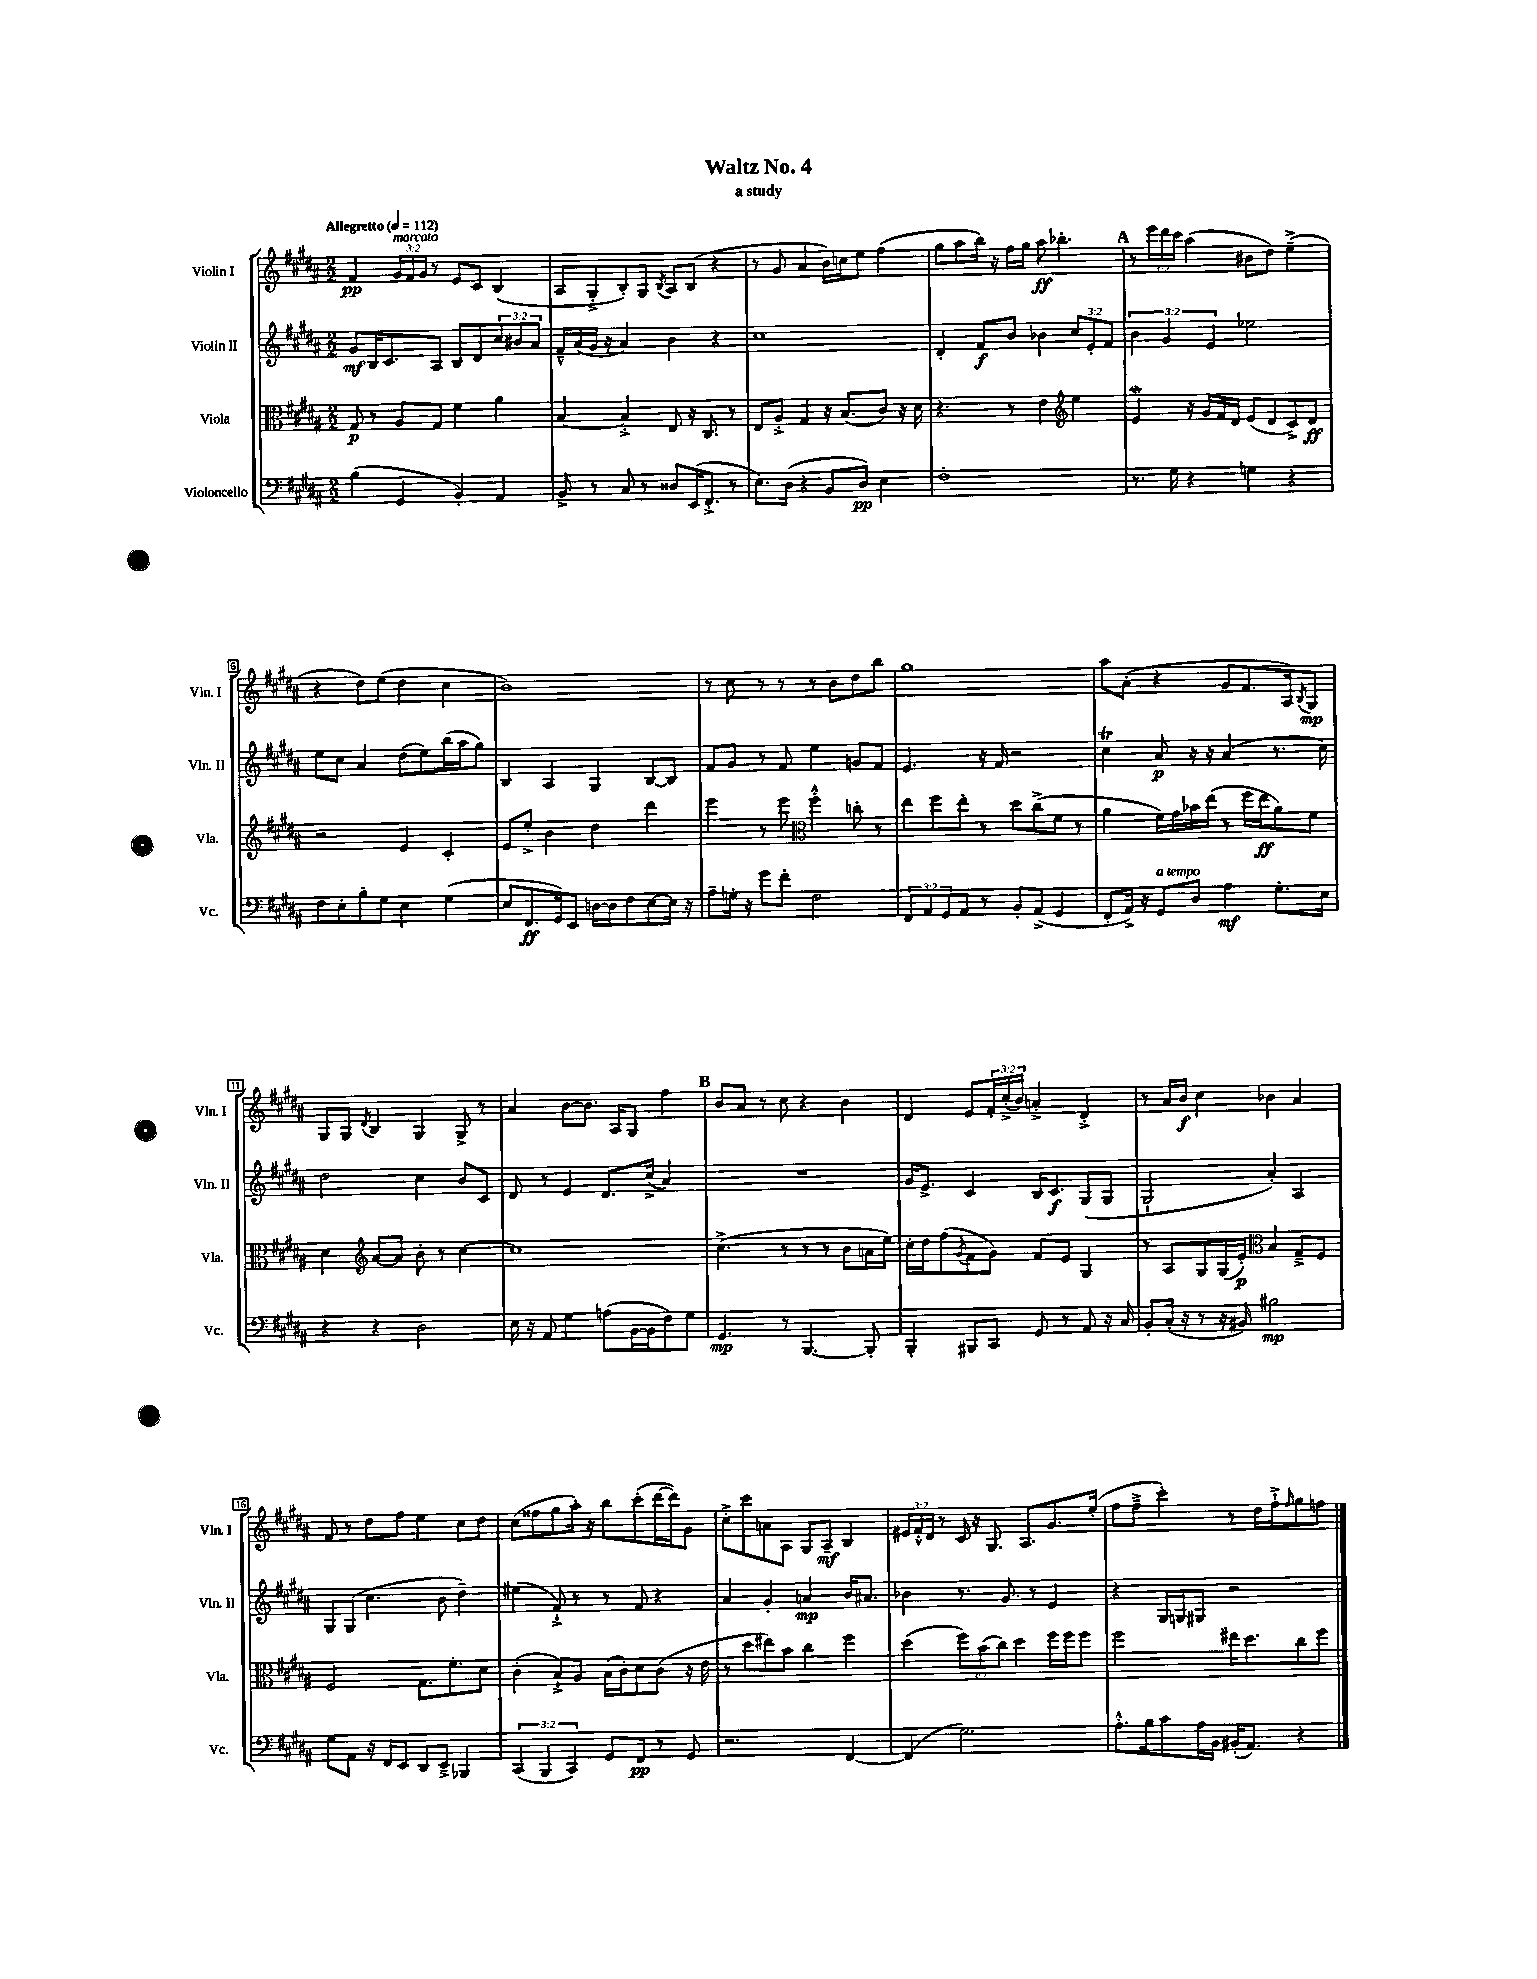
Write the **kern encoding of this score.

**kern	**dynam	**kern	**dynam	**kern	**dynam	**kern	**dynam
*part4	*part4	*part3	*part3	*part2	*part2	*part1	*part1
*staff4	*staff4	*staff3	*staff3	*staff2	*staff2	*staff1	*staff1
*I"Violoncello	*	*I"Viola	*	*I"Violin II	*	*I"Violin I	*
*I'Vc.	*	*I'Vla.	*	*I'Vln. II	*	*I'Vln. I	*
*clefF4	*	*clefC3	*	*clefG2	*	*clefG2	*
*k[f#c#g#d#a#]	*	*k[f#c#g#d#a#]	*	*k[f#c#g#d#a#]	*	*k[f#c#g#d#a#]	*
*M2/2	*	*M2/2	*	*M2/2	*	*M2/2	*
*MM112	*	*MM112	*	*MM112	*	*MM112	*
=1	=1	=1	=1	=1	=1	=1	=1
!	!	!	!	!	!	!LO:TX:a:B:t=Allegretto	!
(4B\	.	8G#/	p	8g#/L	mf	4f#/	pp
.	.	8r	.	16B/K	.	.	.
.	.	.	.	8.c#/	.	.	.
!	!	!	!	!	!	!LO:TX:a:i:t=marcato	!
4GG#/	.	8A#/L	.	.	.	24g#/LL	.
.	.	.	.	.	.	24f#/	.
.	.	.	.	.	.	24g#/JJ	.
.	.	8G#/J	.	8A#/J	.	8r	.
4BB'/)	.	4f#\	.	8B/L	.	8e/L	.
.	.	.	.	8d#/	.	8c#/J	.
4AA#/	.	4a#\	.	12cc#/	.	(4B/	.
.	.	.	.	12b#X/	.	.	.
.	.	.	.	12a#/J	.	.	.
=2	=2	=2	=2	=2	=2	=2	=2
8BB^/	.	[4B/	.	16f#~^^/LL	.	8A#/L	.
.	.	.	.	(16a#/	.	.	.
8r	.	.	.	16g#/JJ	.	8G#'^/	.
.	.	.	.	16r	.	.	.
8C#/	.	4B'^/]	.	4a#/)	.	8B'/)	.
8r	.	.	.	.	.	8G#/J	.
.	.	.	.	.	.	8qB/	.
8D##X/L	.	8E/	.	4b\	.	8A#/L	.
(16EE/K	.	16r	.	.	.	(8B/J	.
8.FF#'^/J	.	8.C#/	.	.	.	.	.
.	.	.	.	4r	.	4r	.
8r	.	8r	.	.	.	.	.
=3	=3	=3	=3	=3	=3	=3	=3
8.E\L)	.	8E/L	.	1cc#	.	8r	.
.	.	8A#'^/J	.	.	.	8g#/	.
(16D#\Jk	.	.	.	.	.	.	.
4r	.	4G#/	.	.	.	4a#/	.
8BB/L	.	16r	.	.	.	16b\LL)	.
.	.	(8.B/L	.	.	.	16ccn\J	.
8D#/J)	pp	.	.	.	.	8ee\J	.
4E\	.	8c#/J)	.	.	.	(4ff#\	.
.	.	16r	.	.	.	.	.
.	.	16d#\	.	.	.	.	.
=4	=4	=4	=4	=4	=4	=4	=4
1F#'	.	4.r	.	4d#'/	.	8gg#\L	.
.	.	.	.	.	.	8aa#\	.
.	.	.	.	8f#/L	f	16bb\Jk)	.
.	.	.	.	.	.	16r	.
.	.	8r	.	8b/J	.	16ff#\LL	.
.	.	.	.	.	.	16gg#\JJ	.
.	.	4e\	.	4b-X\	.	8aa#\	ff
.	.	.	.	.	.	4.bb-X'\	.
*	*	*clefG2	*	*	*	*	*
.	.	4ee\	.	12cc#/L	.	.	.
.	.	.	.	12e'/	.	.	.
.	.	.	.	12f#/J	.	.	.
!!LO:REH:place=s1:t=A
=5	=5	=5	=5	=5	=5	=5	=5
8.r	.	4ew/	.	6b\	.	8r	.
.	.	.	.	.	.	24eee\LL	.
.	.	.	.	6g#/	.	24ddd#\	.
16G#\	.	.	.	.	.	.	.
.	.	.	.	.	.	24ccc#\JJ	.
4r	.	16r	.	.	.	(4aa#\	.
.	.	16g#/LL	.	.	.	.	.
.	.	.	.	6e/	.	.	.
.	.	16f#/	.	.	.	.	.
.	.	16d#/JJ	.	.	.	.	.
4Gn\	.	(8e/L	.	2ee-X\	.	8b#X\L	.
.	.	8d#/	.	.	.	8dd#\J)	.
4r	.	8c#^/)	.	.	.	(4ee~^\	.
.	.	8d#/J	ff	.	.	.	.
!!LO:LB:g=z
=6	=6	=6	=6	=6	=6	=6	=6
8F#\L	.	2r	.	8ee\L	.	4r	.
8E'\	.	.	.	8cc#\J	.	.	.
8B'\	.	.	.	4a#/	.	8dd#\L)	.
8G#\J	.	.	.	.	.	(8ee\J	.
4E\	.	4e/	.	(8dd#\L	.	4dd#\	.
.	.	.	.	8ee\)	.	.	.
(4G#\	.	4c#'/	.	(16bb\L	.	4cc#\	.
.	.	.	.	16aa#\J	.	.	.
.	.	.	.	8gg#\J)	.	.	.
=7	=7	=7	=7	=7	=7	=7	=7
8E/L	.	8e/L	.	4B/	.	1b)	.
8.FF#/	ff	8ee'^/J	.	.	.	.	.
.	.	4b\	.	4A#/	.	.	.
16GG#/k)	.	.	.	.	.	.	.
8EE/J	.	.	.	.	.	.	.
[16Dn\LL	.	4dd#\	.	4G#/	.	.	.
16D\J]	.	.	.	.	.	.	.
8F#\	.	.	.	.	.	.	.
[8E\	.	4ddd#\	.	[8B/L	.	.	.
16E\Jk]	.	.	.	8B/J]	.	.	.
16r	.	.	.	.	.	.	.
=8	=8	=8	=8	=8	=8	=8	=8
8A#~\L	.	4eee\	.	8f#/L	.	8r	.
16Gn'\Jk	.	.	.	8g#/J	.	8cc#\	.
16r	.	.	.	.	.	.	.
8g#\L	.	8r	.	8r	.	8r	.
8f#'\J	.	8eee\	.	8f#/	.	8r	.
*	*	*clefC3	*	*	*	*	*
2F#\	.	4ff#'^^\	.	4ee\	.	8r	.
.	.	.	.	.	.	8b\L	.
.	.	8ccn'\	.	8gn/L	.	8dd#\	.
.	.	8r	.	8f#/J	.	8bb\J	.
=9	=9	=9	=9	=9	=9	=9	=9
12FF#/L	.	8ee\L	.	4.e/	.	1gg#	.
12AA#/	.	.	.	.	.	.	.
.	.	8ff#\	.	.	.	.	.
12GG#/	.	.	.	.	.	.	.
8AA#/J	.	8ee'\J	.	.	.	.	.
8r	.	8r	.	16r	.	.	.
.	.	.	.	16f#/	.	.	.
8BB'/L	.	8dd#\L	.	2r	.	.	.
(8AA#^/J	.	(8cc#^\	.	.	.	.	.
4GG#/	.	8f#\J	.	.	.	.	.
.	.	8r	.	.	.	.	.
=10	=10	=10	=10	=10	=10	=10	=10
8FF#'/L	.	4a#\	.	4cc#T\	.	8aa#\L	.
16AA#^/Jk)	.	.	.	.	.	(8a#'\J	.
16r	.	.	.	.	.	.	.
!LO:TX:a:i:t=a tempo	!	!	!	!	!	!	!
8GG#/L	.	16f#\LL)	.	8a#/	p	4r	.
.	.	16g#\	.	.	.	.	.
8D#/J	.	16b-X\	.	16r	.	.	.
.	.	(16ee\JJ	.	16r	.	.	.
4A#\	mf	8r	.	(4a#/	.	8g#/L	.
.	.	16ff#\LL	.	.	.	8.f#/	.
.	.	16ee\J	ff	.	.	.	.
8.G#'\L	.	8a#\)	.	8.r	.	.	.
.	.	.	.	.	.	16A#/k)	.
.	.	.	.	.	.	8qB/	.
.	.	8f#\J	.	.	.	8G#/J	mp
16E\Jk	.	.	.	16cc#\)	.	.	.
!!LO:LB:g=z
=11	=11	=11	=11	=11	=11	=11	=11
4r	.	4d#\	.	2dd#\	.	8G#/L	.
.	.	.	.	.	.	8G#/J	.
*	*	*clefG2	*	*	*	*	*
.	.	.	.	.	.	8qd#/	.
4r	.	[8a#/L	.	.	.	4B/	.
.	.	8a#/J]	.	.	.	.	.
2D#\	.	8b'\	.	4cc#\	.	4G#/	.
.	.	8r	.	.	.	.	.
.	.	[4cc#\	.	8b/L	.	8G#^/	.
.	.	.	.	8c#/J	.	8r	.
=12	=12	=12	=12	=12	=12	=12	=12
16E\	.	1cc#]	.	8d#/	.	4a#/	.
16r	.	.	.	.	.	.	.
8AA#/	.	.	.	8r	.	.	.
4G#\	.	.	.	4e/	.	[8b\L	.
.	.	.	.	.	.	8.b\J]	.
(8An\L	.	.	.	8.d#/L	.	.	.
.	.	.	.	.	.	16A#/KL	.
[16BB\L	.	.	.	.	.	8G#/J	.
16BB\J]	.	.	.	(16cc#^/Jk	.	.	.
8F#\)	.	.	.	4a#/)	.	4ff#\	.
8G#\J	.	.	.	.	.	.	.
!!LO:REH:place=s1:t=B
=13	=13	=13	=13	=13	=13	=13	=13
4.GG#/	mp	(4.cc#^\	.	1r	.	8b/L	.
.	.	.	.	.	.	8a#/J	.
.	.	.	.	.	.	8r	.
8r	.	8r	.	.	.	8cc#\	.
[4.BBB/	.	8r	.	.	.	4r	.
.	.	8r	.	.	.	.	.
.	.	8b\L	.	.	.	4b\	.
8BBB'/]	.	16an\L	.	.	.	.	.
.	.	16ee\JJ)	.	.	.	.	.
=14	=14	=14	=14	=14	=14	=14	=14
4BBB'/	.	16cc#'\LL	.	16g#/KL	.	4d#/	.
.	.	16dd#\J	.	8.e^/J	.	.	.
.	.	(8ff#\	.	.	.	.	.
.	.	8qg#/	.	.	.	.	.
8BBB#X/L	.	8f#\	.	4c#/	.	8e/L	.
8CC#/J	.	8g#\J)	.	.	.	24f#'/L	.
.	.	.	.	.	.	(24cc#'^/	.
.	.	.	.	.	.	24b/JJ)	.
8GG#/	.	8f#/L	.	16B/KL	.	4an'^/	.
.	.	.	.	8.c#/	f	.	.
8r	.	8e/J	.	.	.	.	.
8AA#/	.	4G#/	.	(8G#/	.	4d#'^/	.
16r	.	.	.	8G#/J	.	.	.
16C#/	.	.	.	.	.	.	.
=15	=15	=15	=15	=15	=15	=15	=15
8BB'/L	.	8r	.	2G#`/	.	8r	.
(16C#'/Jk	.	8A#/L	.	.	.	16a#/LL	.
16r	.	.	.	.	.	16b/JJ	f
8r	.	8G#/	.	.	.	4cc#\	.
16r	.	(16G#/L	.	.	.	.	.
16BB#X/)	.	16e'/JJ)	p	.	.	.	.
*	*	*clefC3	*	*	*	*	*
2B#X\	mp	4B/	.	4a#'/)	.	4b-X\	.
.	.	8G#~^/L	.	4A#/	.	4a#/	.
.	.	8F#/J	.	.	.	.	.
!!LO:LB:g=z
=16	=16	=16	=16	=16	=16	=16	=16
8G#\L	.	2F#/	.	8G#/L	.	8f#/	.
8AA#\J	.	.	.	(8G#/J	.	8r	.
16r	.	.	.	4.cc#\	.	8dd#\L	.
16FF#/KL	.	.	.	.	.	.	.
8EE/J	.	.	.	.	.	8ff#\J	.
8DD#/L	.	8.G#\L	.	.	.	4ee\	.
8EE~^/J	.	.	.	8b\	.	.	.
.	.	8.f#'\	.	.	.	.	.
4BBB-X/	.	.	.	4dd#~\)	.	8cc#\L	.
.	.	8d#\J	.	.	.	8dd#\J	.
=17	=17	=17	=17	=17	=17	=17	=17
(6CC#/	.	(4c#'\	.	(4ee#X\	.	(8cc#\L	.
.	.	.	.	.	.	8ff##X\	.
6BBB/	.	.	.	.	.	.	.
.	.	8B`^/L)	.	8f#`^/)	.	8gg#\	.
6CC#/)	.	.	.	.	.	.	.
.	.	8A#/J	.	8r	.	16aa#'\Jk)	.
.	.	.	.	.	.	16r	.
8GG#/L	.	(16B\LL	.	8r	.	8bb\L	.
.	.	16c#'\J)	.	.	.	.	.
8FF#/J	pp	8d#\	.	8f#/	.	(8ccc#'\	.
8r	.	(8c#\J	.	4r	.	[16ddd#\L	.
.	.	.	.	.	.	16ddd#\J])	.
8GG#/	.	16r	.	.	.	8g#\J	.
.	.	16e\	.	.	.	.	.
=18	=18	=18	=18	=18	=18	=18	=18
2.r	.	8r	.	4a#/	.	8cc#'^\L	.
.	.	8dd#\L	.	.	.	8ccc#\	.
.	.	8ee#X\)	.	4g#'/	.	8an\	.
.	.	8b\J	.	.	.	8A#\J	.
.	.	4cc#\	.	4an/	mp	8G#/L	.
.	.	.	.	.	.	8A#~/J	mf
[4FF#/	.	4ff#\	.	16b/KL	.	4B/	.
.	.	.	.	8.a#X/J	.	.	.
=19	=19	=19	=19	=19	=19	=19	=19
(4FF#/]	.	(4dd#\	.	4b-X\	.	24e#X/LL	.
.	.	.	.	.	.	24f#'^^/	.
.	.	.	.	.	.	24d#/JJ	.
.	.	.	.	.	.	8r	.
2.G#\)	.	12ff#\L)	.	8.r	.	16c#/	.
.	.	.	.	.	.	16r	.
.	.	(12b\	.	.	.	.	.
.	.	.	.	.	.	8.G#/	.
.	.	12cc#\J)	.	.	.	.	.
.	.	.	.	8.g#/	.	.	.
.	.	4dd#\	.	.	.	.	.
.	.	.	.	.	.	8.A#/L	.
.	.	.	.	8r	.	.	.
.	.	16ff#\LL	.	4e/	.	8.g#/	.
.	.	16ff#\J	.	.	.	.	.
.	.	8ff#\J	.	.	.	.	.
.	.	.	.	.	.	(16ee'/Jk	.
=20	=20	=20	=20	=20	=20	=20	=20
8.A#'^^\L	.	2ff#\	.	4r	.	8ff#\L	.
.	.	.	.	.	.	8ff#~^\J	.
16B\k	.	.	.	.	.	.	.
8c#\	.	.	.	16G#/LL	.	4ccc#'\)	.
.	.	.	.	16Gn/J	.	.	.
16A#\L	.	.	.	8G#X/J	.	.	.
16BB\JJ	.	.	.	.	.	.	.
(16BB#X'/KL	.	16ee#X\KL	.	2r	.	8r	.
8.AA#/J)	.	8.dd#\	.	.	.	.	.
.	.	.	.	.	.	16dd#\LL	.
.	.	.	.	.	.	16ff#`^\J	.
.	.	.	.	.	.	16qqff#/	.
4r	.	8cc#\	.	.	.	8gg#\	.
.	.	8ff#\J	.	.	.	8ffn\J	.
==	==	==	==	==	==	==	==
*-	*-	*-	*-	*-	*-	*-	*-
